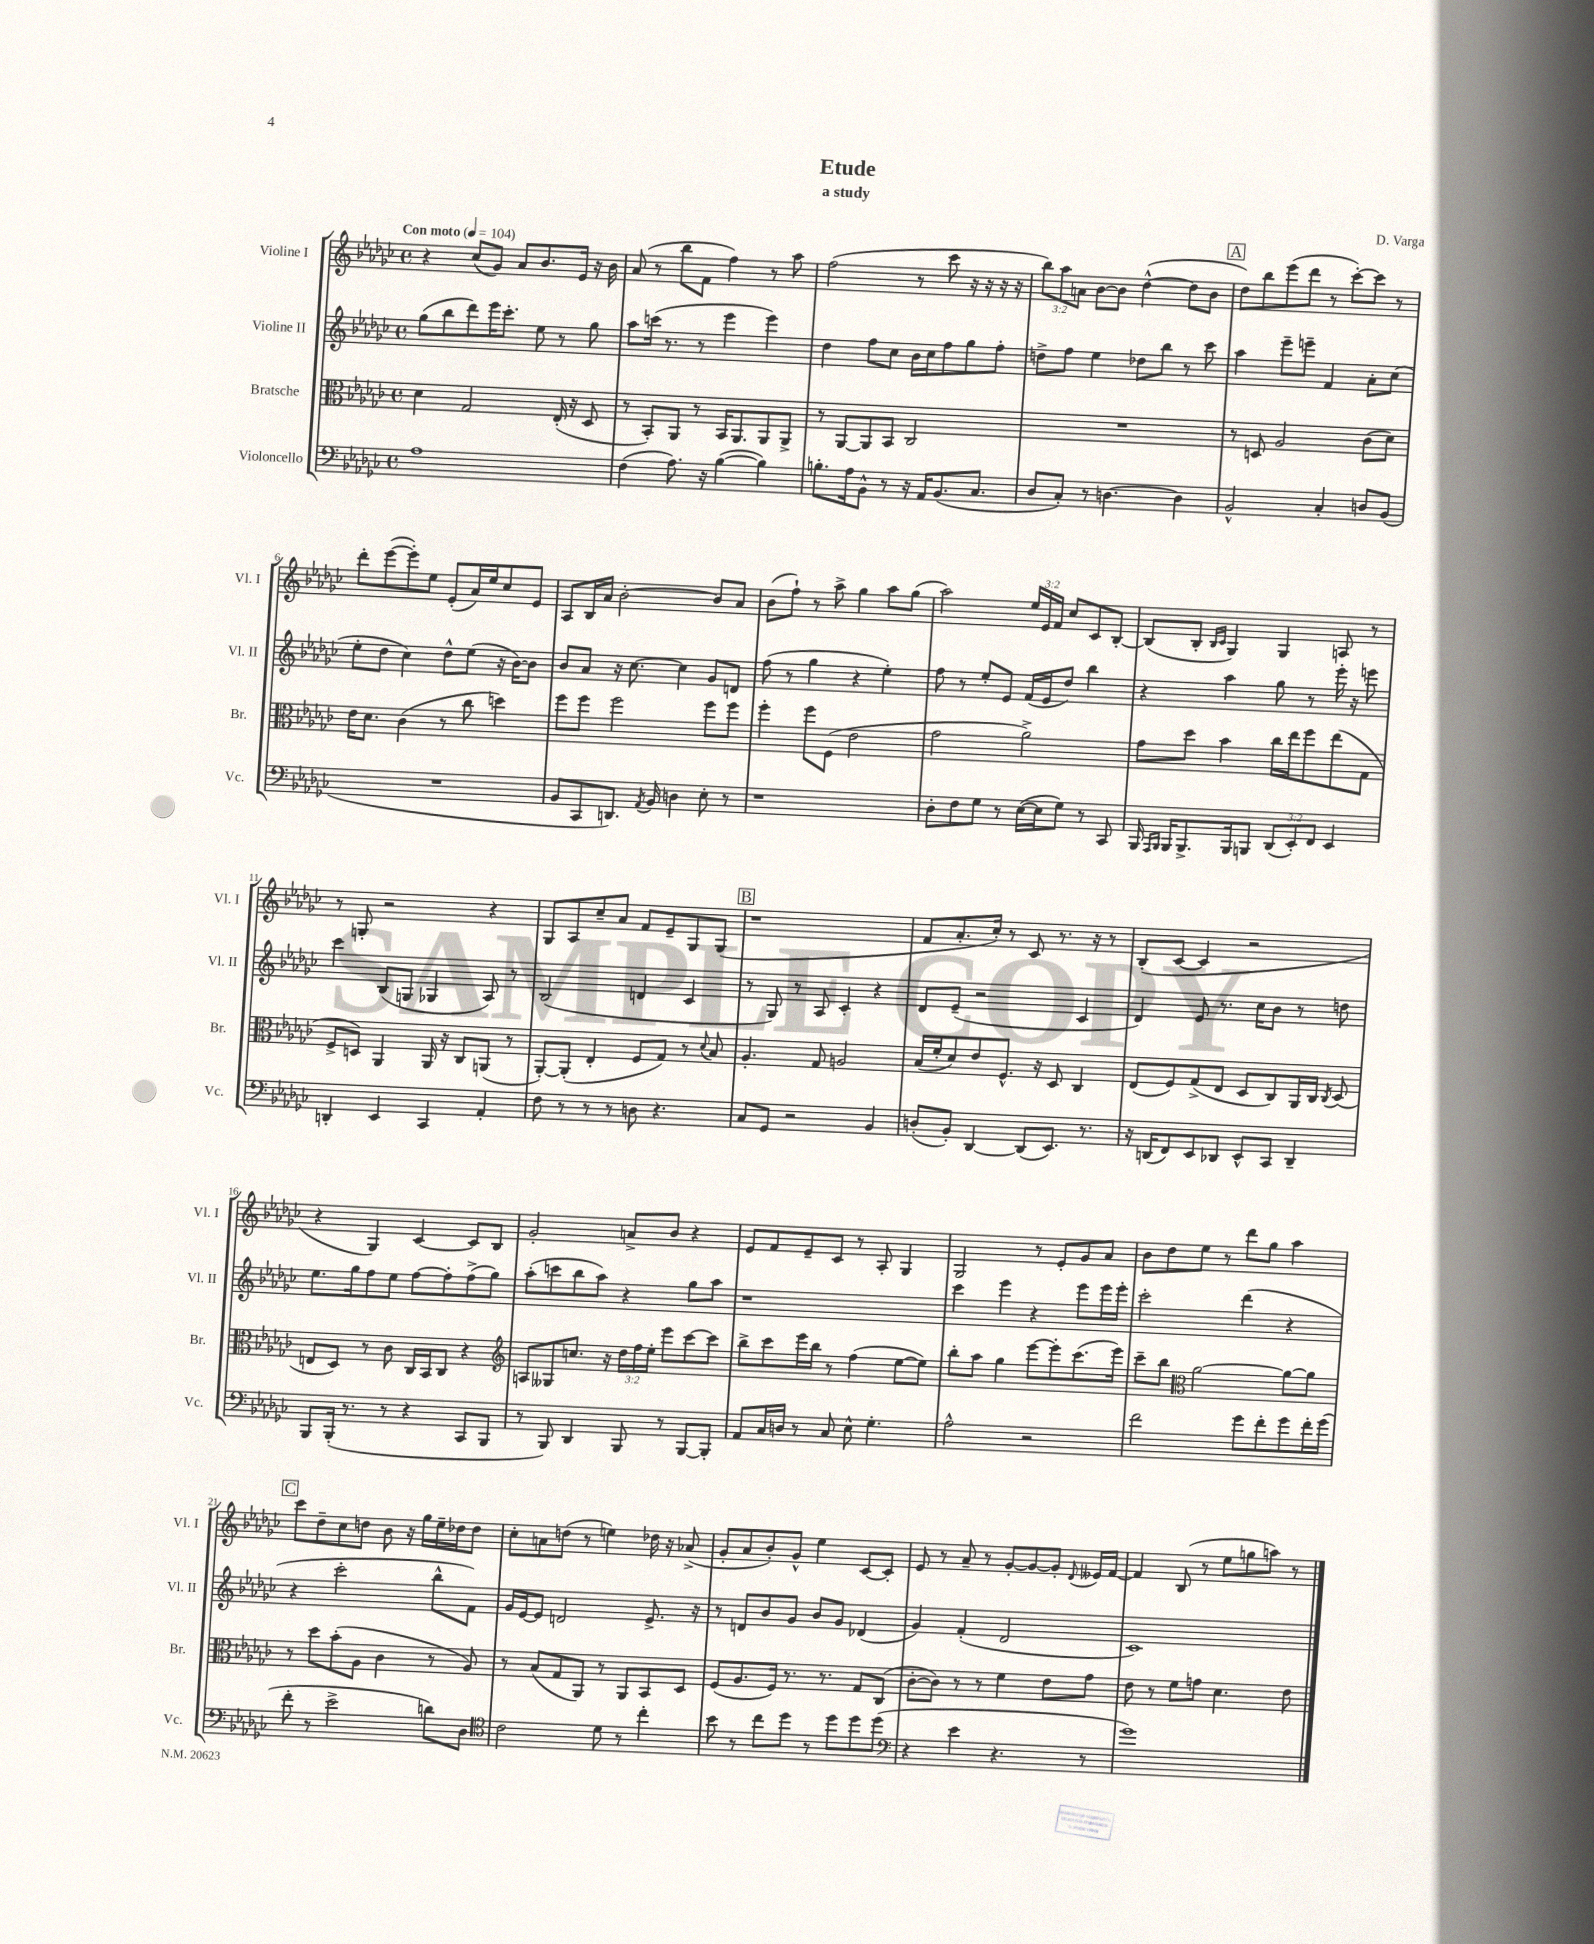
\header { title = "Etude" composer = "D. Varga" subtitle = "a study" }
<<
\new StaffGroup <<
\new Staff = "s0" \with { instrumentName = "Violine I" shortInstrumentName = "Vl. I" } {
    \clef treble \key ges \major \defaultTimeSignature \time 4/4 \override Staff.TupletNumber.text = #tuplet-number::calc-fraction-text \tempo "Con moto" 4 = 104
    \autoBeamOff r4 ces''8[( ges'8]) aes'8[ bes'8. ees'16] r16 bes'16 |
    aes'8( r8 bes''8[ f'8] f''4) r8 aes''8 |
    f''2( r8 ces'''8 r16 r16 r16 r16 |
    \tuplet 3/2 { bes''8[) aes''8 a'8] } bes'8[~ bes'8] des''4~-^( des''8[ bes'8] |
    \mark \markup { \box "A" } des''8[) bes''8 ees'''8( des'''8] r8 ces'''8[~-.) ces'''8] r8 |
    des'''8[-. ees'''8~( ees'''8-.) ees''8] ees'8[-.( aes'16) ees''16 ces''8 ees'8] |
    aes8[ bes16 aes'16] bes'2~-. bes'8[ aes'8] |
    bes'8[( f''8]-!) r8 aes''8-> ges''4 aes''8[ ges''8]( |
    aes''2) \tuplet 3/2 { ees''16[ ees'16 f'16] } ces''8[ ces'8 bes8]~-. |
    bes8[( bes8]-. \grace { bes16[ ces'16] } ges4) ges4 a8 r8 |
    r8 g8-. r2 r4 |
    ges8[ aes8 ces''8-- aes'8] f'8[ ees'8-- ges8 ges8]( |
    \mark \markup { \box "B" } r1 |
    f'8[ aes'8.-. ces''16]-.) r8 ces'8 r8. r16 r8 |
    bes8[-.( ces'8]~ ces'4 r2 |
    r4 ges4) ces'4~ ces'8[ bes8] |
    ges'2-. a'8[-> bes'8] r4 |
    ees'8[ f'8 ees'8-- ces'8] r8 aes8-. ges4 |
    ges2 r8 ees'8[-. ges'8 aes'8] |
    bes'8[ des''8 ees''8] r8 des'''8[ ges''8] aes''4 |
    \mark \markup { \box "C" } ces'''8[ des''8-- ces''8 d''8] bes'8 r16 ges''16[ ees''16-- des''16 des''8] |
    ces''8[-. a'8 d''8]( r8 e''4) des''16 r16 aes'8->( |
    ges'8[-. aes'8 bes'8-.) ges'8]-^ ees''4 ces'8[~ ces'8]-. |
    ees'8 r8 aes'8-- r8 ges'8[~-. ges'8~ ges'8]-. \appoggiatura { des'8 } eeses'16[ f'16]~ |
    f'4 bes8( r8 ees''8[ g''8 a''8]) r8 \bar "|." |
}
\new Staff = "s1" \with { instrumentName = "Violine II" shortInstrumentName = "Vl. II" } {
    \clef treble \key ges \major \defaultTimeSignature \time 4/4
    \autoBeamOff ges''8[( bes''8 des'''8) ees'''16 ces'''8.]-. ees''8 r8 ges''8 |
    aes''8[ c'''16]( r8. r8 ees'''4 ees'''4) |
    des''4 f''8[ ces''8] bes'16[ ces''16 f''8 ges''8 f''8]-. |
    d''8[-> f''8] ees''4 des''8[ bes''8] r8 ces'''8 |
    \mark \markup { \box "A" } aes''4 ees'''8[-- e'''8]-- f'4 aes'8[-. ces''8]( |
    ees''8[-. des''8] ces''4) des''8[-^ ees''8]( r16 bes'16[~) bes'8] |
    bes'8[ aes'8] r16 ces''8.~ ces''4 ges'8[ d'8] |
    f''8( r8 ges''4 r4 ees''4-.) |
    f''8 r8 ees''8[-. ees'8] f'16[( ees'16 des''8]) bes''4 |
    r4 aes''4 ges''8 r8 ees'''16-. r16 e'''8 |
    ces'''4 bes8[( g8] ges4 aes8) r8 |
    bes2( d'4 ces'4 |
    \mark \markup { \box "B" } r8 ges8) r8 aes8 ces'4-. r4 |
    des'8[ ees'8]--( r2 ces'4 |
    des'4) ees'8 r8. ces''16[ bes'8] r8 d''8 |
    ees''8.[ ges''16 f''8 ees''8] f''8[~ f''8-. f''8->( ges''8]) |
    aes''8[-.( c'''8 bes''8 aes''8]) r4 ges''8[ aes''8] |
    r1 |
    ces'''4 ees'''4 r4 ees'''8[ ees'''16 ees'''16]-. |
    ces'''2-. des'''4( r4 |
    \mark \markup { \box "C" } r4 ces'''2-. bes''8[-^ f'8]) |
    ges'16[ ees'16~ ees'8] d'2 ees'8.-> r16 |
    r8 d'8[ bes'8 ges'8] bes'8[ ges'8] des'4( |
    ges'4) f'4-.( des'2 |
    ces'1) \bar "|." |
}
\new Staff = "s2" \with { instrumentName = "Bratsche" shortInstrumentName = "Br." } {
    \clef alto \key ges \major \defaultTimeSignature \time 4/4 \override Staff.TupletNumber.text = #tuplet-number::calc-fraction-text
    \autoBeamOff des'4 ges2 ees16-.( r16 des8 |
    r8 bes,8[-.) aes,8] r8 bes,16[ aes,8. aes,8 aes,8]-> |
    r8 aes,8[~ aes,8 bes,8] ces2 |
    R1 |
    \mark \markup { \box "A" } r8 d8 aes2 ces'8[( des'8]) |
    ees'16[ des'8.] ces'4( r8 ces''8 d''4) |
    f''8[ f''8] f''2 f''8[ f''8] |
    f''4-. f''8[ f8]( ees'2 |
    ges'2 aes'2->) |
    ges'8[ des''8] bes'4 ces''16[ ees''16 f''8 ees''8( ges8] |
    f8[-> d8]) aes,4 aes,16 r16 ces8[ a,8]( r8 |
    aes,8[~-.) aes,8]-.( ees4-. f8[ ges8]) r8 \appoggiatura { des'8 } bes8 |
    \mark \markup { \box "B" } aes4.-. ges8 a2 |
    bes16[( f'16-. des'8) ees'8 f8.]-^ r16 des8 ces4 |
    ees8[( f8) ges8->( ees8] des8[ ces8) aes,16 ces16] \acciaccatura { ces8 } des8( |
    e8[ des8]) r8 ces'8 ces16[ bes,16 ces8] r4 |
    \clef treble a8[ geses8 c''8.] r16 \tuplet 3/2 { des''16[ f''16 ees''16]-. } ees'''8[ ces'''8~ ces'''8] |
    bes''8[-> ces'''8 ees'''16 bes''16] r8 f''4( ees''8[~ ees''8]) |
    bes''8[-. aes''8] ges''4 ees'''8[~ ees'''8-. ces'''8.( ees'''16]) |
    ces'''8[-- bes''8] \clef alto aes'2~ aes'8[~ aes'8] |
    \mark \markup { \box "C" } r8 des''8[ bes'8-.( aes8] ces'4 r8 aes8) |
    r8 bes8[( ges8 aes,8]) r8 aes,8[ bes,8 des8] |
    f8[( aes8. f16]) r8. r8. ges8[ ces8]( |
    ces'8[~-. ces'8]) r8 r8 f'4 ees'8[ ges'8] |
    ees'8 r8 f'8[ g'8] des'4. ees'8 \bar "|." |
}
\new Staff = "s3" \with { instrumentName = "Violoncello" shortInstrumentName = "Vc." } {
    \clef bass \key ges \major \defaultTimeSignature \time 4/4 \override Staff.TupletNumber.text = #tuplet-number::calc-fraction-text
    \autoBeamOff aes1 |
    f4( aes8.) r16 bes4~( bes4) |
    b8.[-. aes16 bes,8]-^ r8 r16 aes,16[ bes,8.( ces8.] |
    des8[ ces8]-.) r8 d4.~ d4 |
    \mark \markup { \box "A" } bes,2-^ ces4-. d8[ bes,8]( |
    R1 |
    bes,8[ ces,8 d,8.]) \acciaccatura { aes,8 } bes,16 d4 ees8-. r8 |
    r1 |
    des8[-. f8 ges8] r8 ees16[~( ees16 ges8]) r8 ces,8 |
    bes,,16 \grace { aes,,16[ bes,,16] } bes,,16[ bes,,8.-> bes,,16 b,,8] \tuplet 3/2 { des,8[( ees,8-.) f,8] } ees,4 |
    d,4-. ees,4 ces,4 aes,4-. |
    f8 r8 r8 r8 d8 r4. |
    \mark \markup { \box "B" } ces8[ ges,8] r2 bes,4 |
    d8[-.( bes,8]-.) des,4~ des,8[( ees,8.]) r8. |
    r16 d,16[( f,8) ees,8 des,8] ees,8[-^ ces,8] des,4-- |
    bes,,8[ bes,,16]-.( r8. r8 r4 ces,8[ bes,,8] |
    r8 bes,,8) des,4 bes,,8 r8 bes,,8[~ bes,,8]-. |
    aes,8[ ces16 d16] r8 ces8 ees8-^ ges4.-. |
    aes2-^ r2 |
    f'2 ges'8[ f'8-. ges'8 f'16-. ges'16]( |
    \mark \markup { \box "C" } f'8-. r8 ees'2-> d'8[) des8] |
    \clef tenor ces'2 des'8 r8 ces''4-. |
    bes'8 r8 ces''8[ des''8] r8 des''8[ des''8 des''8]( |
    \clef bass r4 ees'4 r4. r8 |
    ges'1) \bar "|." |
}
>>
>>
